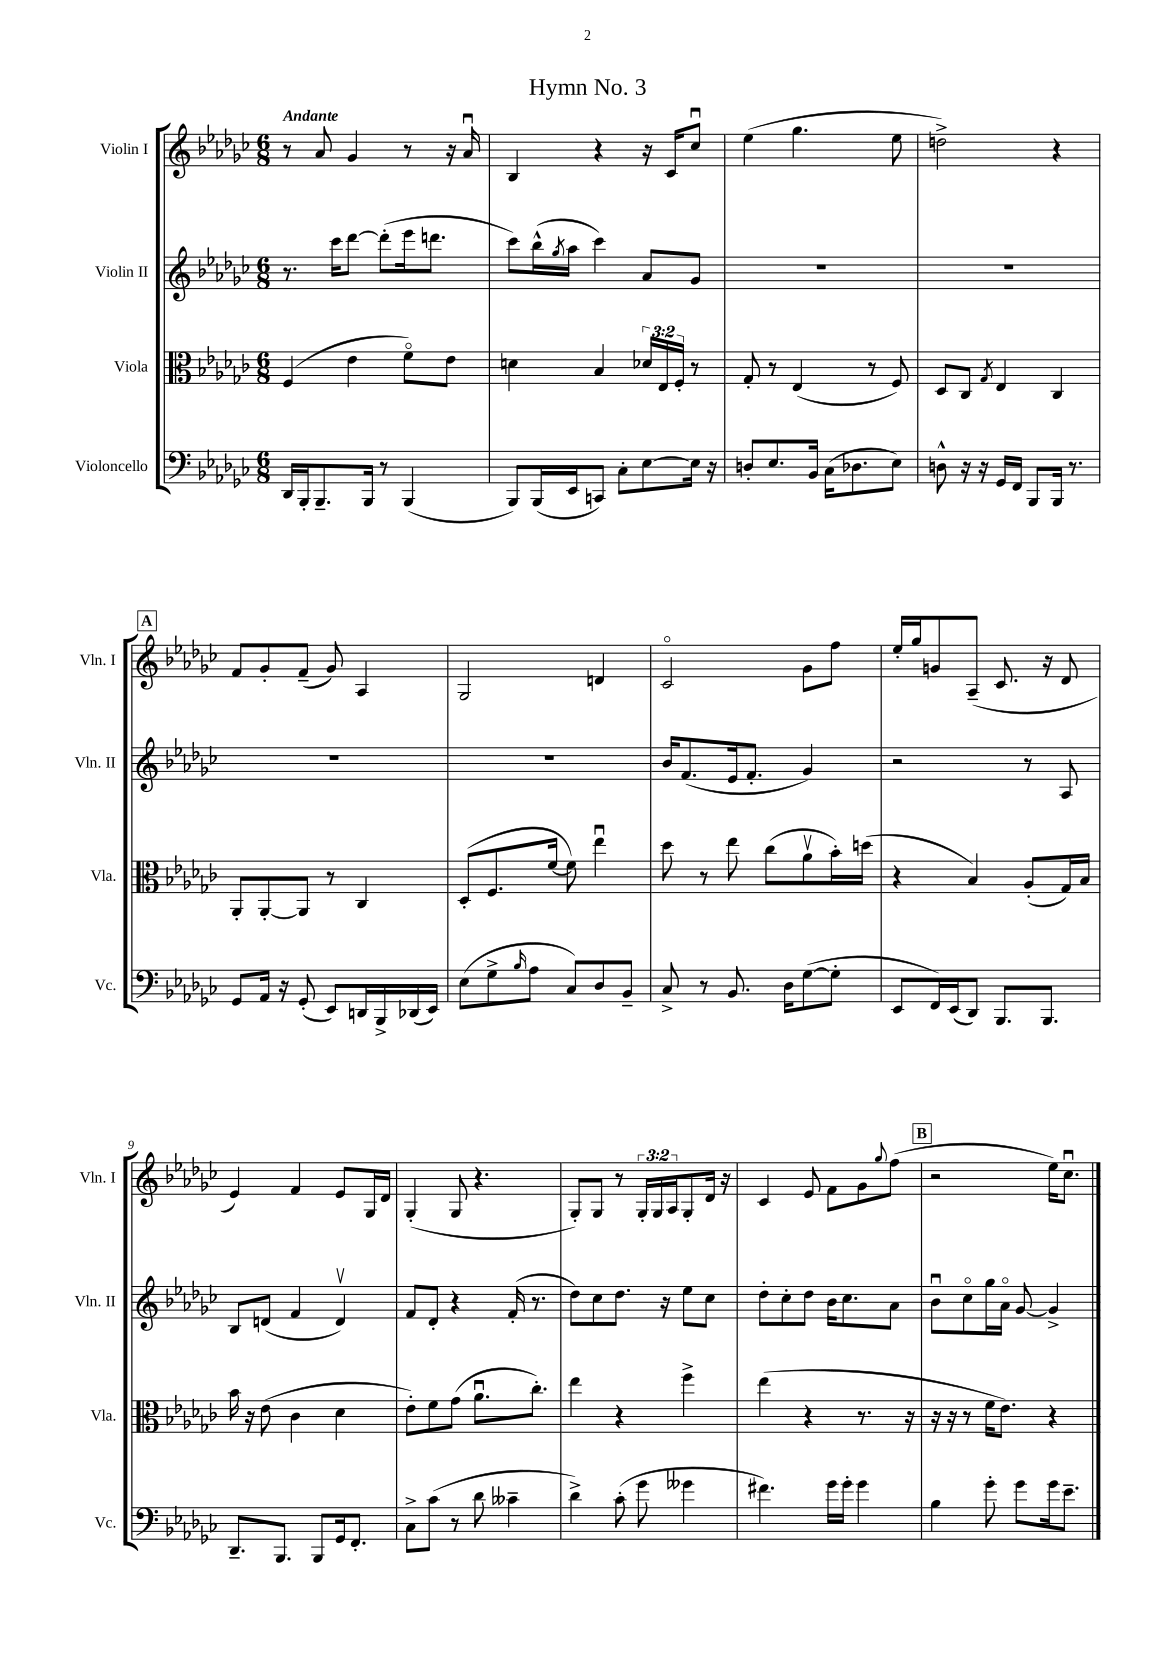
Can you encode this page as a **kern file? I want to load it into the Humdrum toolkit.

**kern	**kern	**kern	**kern
*staff4	*staff3	*staff2	*staff1
*clefF4	*clefC3	*clefG2	*clefG2
*k[b-e-a-d-g-c-]	*k[b-e-a-d-g-c-]	*k[b-e-a-d-g-c-]	*k[b-e-a-d-g-c-]
*M6/8	*M6/8	*M6/8	*M6/8
16DD-	(4F	8.r	8r
16BBB-'	.	.	.
8.BBB-~	.	.	8a-
.	.	16ccc-	.
.	4e-	[8ddd-	4g-
16BBB-	.	.	.
8r	.	(8ddd-']	.
(4BBB-	8fo)	16eee-	8r
.	.	8.ddd	.
.	8e-	.	16r
.	.	.	16a-u
=	=	=	=
8BBB-)	4d	8ccc-)	4B-
(16BBB-	.	(16bb-^^	.
.	.	8qgg-	.
16EE-	.	16aa-	.
8CC)	4B-	4ccc-)	4r
8C-'	.	.	.
[8E-	24d-	8a-	16r
.	24E-	.	.
.	.	.	16c-
.	24F'	.	.
16E-]	8r	8g-	8cc-u
16r	.	.	.
=	=	=	=
8D'	8G-'	2.r	(4ee-
8.E-	8r	.	.
.	(4E-	.	4.gg-
16BB-	.	.	.
(16C-	.	.	.
8.D-	.	.	.
.	8r	.	.
8E-)	8F)	.	8ee-
=	=	=	=
8D^^	8D-	2.r	2dd^)
16r	8C-	.	.
16r	.	.	.
.	8qG-	.	.
16GG-	4E-	.	.
16FF	.	.	.
8BBB-	.	.	.
16BBB-	4C-	.	4r
8.r	.	.	.
=	=	=	=
8GG-	8AA-'	2.r	8f
16AA-	[8AA-'	.	8g-'
16r	.	.	.
(8GG-'	8AA-]	.	(8f~
8EE-)	8r	.	8g-)
16DD	4C-	.	4A-
16BBB-^	.	.	.
(16DD-	.	.	.
16EE-)	.	.	.
=	=	=	=
(8E-	(8D-'	2.r	2G-
8G-^	8.F	.	.
16qqB-	.	.	.
8A-	.	.	.
.	[16f	.	.
8C-)	8f])	.	.
8D-	4ee-u	.	4d
8BB-~	.	.	.
=	=	=	=
8C-^	8dd-	16b-	2c-o
.	.	(8.f	.
8r	8r	.	.
8.BB-	8ee-	16e-	.
.	.	8.f'	.
.	(8cc-	.	.
16D-	.	.	.
([8G-	8a-v	4g-)	8g-
8G-']	16b-')	.	8ff
.	(16dd	.	.
=	=	=	=
8EE-	4r	2r	16ee-'
.	.	.	16gg-
16FF)	.	.	8g
(16EE-	.	.	.
8DD-)	4B-)	.	(8A-~
8.BBB-	.	.	8.c-
.	(8A-'	8r	.
8.BBB-	.	.	16r
.	16G-)	8A-	8d-
.	16B-	.	.
=	=	=	=
8.DD-~	16b-	8B-	4e-)
.	16r	.	.
.	(8e-	(8d	.
8.BBB-	.	.	.
.	4c-	4f	4f
8BBB-	.	.	.
16GG-	4d-	4dv)	8e-
8.FF'	.	.	.
.	.	.	16G-
.	.	.	16d-
=	=	=	=
8C-^	8e-')	8f	(4G-'
(8c-	8f	8d-'	.
8r	(8g-	4r	8G-
8d-	8.a-u	.	4.r
4c--~	.	(16f'	.
.	8.cc-')	8.r	.
=	=	=	=
4d-^)	4ee-	8dd-)	8G-')
.	.	8cc-	8G-
(8c-'	4r	8.dd-	8r
8g-	.	.	24G-'
.	.	.	24G-
.	.	16r	.
.	.	.	24A-
4g--	4ff^	8ee-	8G-'
.	.	8cc-	16d-
.	.	.	16r
=	=	=	=
4.f#)	(4ee-	8dd-'	4c-
.	.	8cc-'	.
.	4r	8dd-	8e-
16g-	.	16b-	8f
16g-'	.	8.cc-	.
4g-	8.r	.	8g-
.	.	.	8qqgg-
.	.	8a-	(8ff
.	16r	.	.
=	=	=	=
4B-	16r	8b-u	2r
.	16r	.	.
.	8r	8cc-o	.
8g-'	16f	16gg-	.
.	8.e-)	16a-o	.
8g-	.	[8g-	.
16g-	4r	4g-^]	16ee-)
8.e-~	.	.	8.cc-u
==	==	==	==
*-	*-	*-	*-
